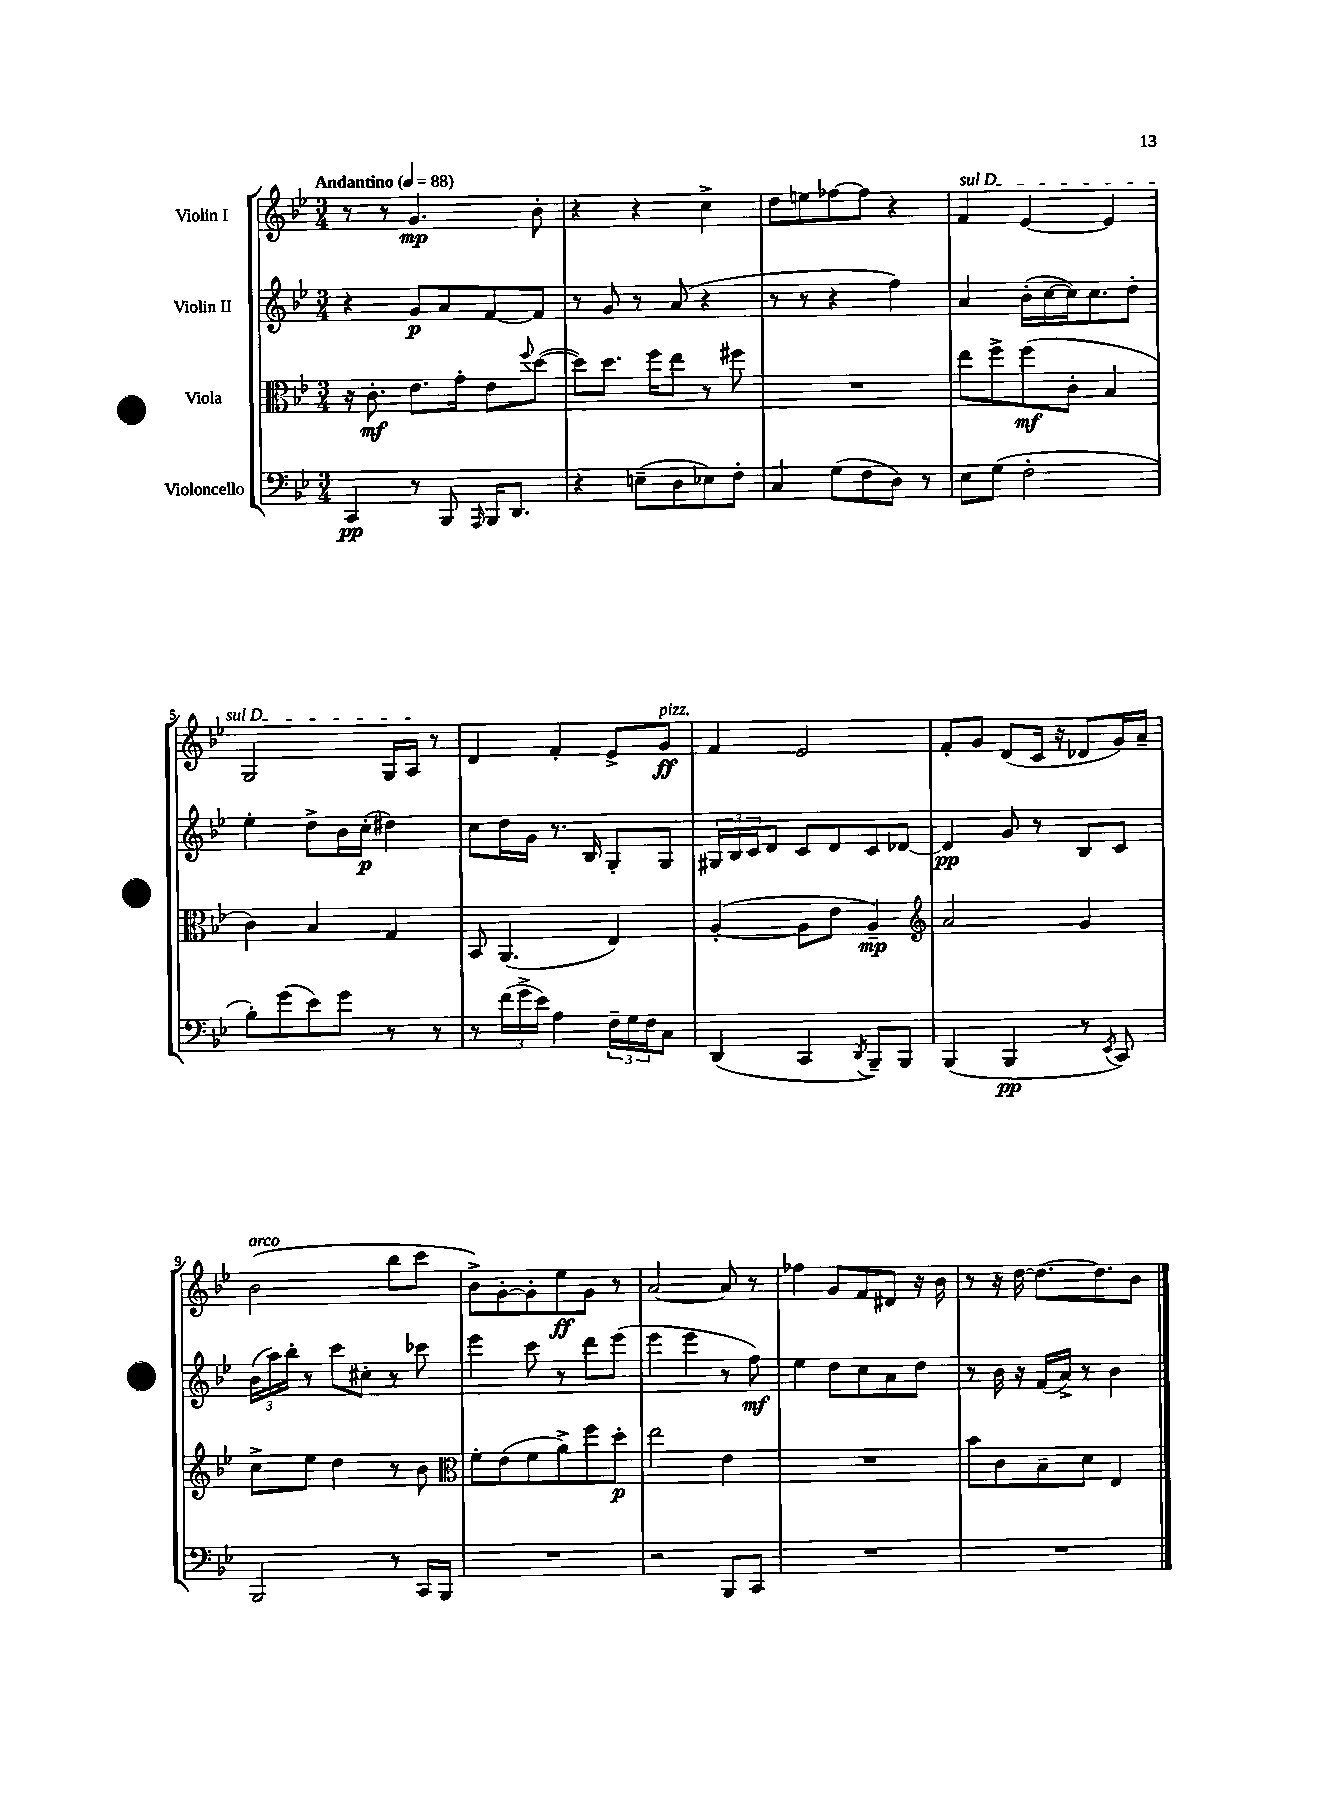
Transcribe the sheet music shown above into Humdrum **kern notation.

**kern	**dynam	**kern	**dynam	**kern	**dynam	**kern	**dynam
*part4	*part4	*part3	*part3	*part2	*part2	*part1	*part1
*staff4	*staff4	*staff3	*staff3	*staff2	*staff2	*staff1	*staff1
*I"Violoncello	*	*I"Viola	*	*I"Violin II	*	*I"Violin I	*
*clefF4	*	*clefC3	*	*clefG2	*	*clefG2	*
*k[b-e-]	*	*k[b-e-]	*	*k[b-e-]	*	*k[b-e-]	*
*M3/4	*	*M3/4	*	*M3/4	*	*M3/4	*
*MM88	*	*MM88	*	*MM88	*	*MM88	*
=1	=1	=1	=1	=1	=1	=1	=1
!	!	!	!	!	!	!LO:TX:a:B:t=Andantino	!
4CC/	pp	16r	.	4r	.	8r	.
.	.	8.c'\	mf	.	.	.	.
.	.	.	.	.	.	8r	.
8r	.	8.e-\L	.	8g/L	p	4.g/	mp
8BBB-/	.	.	.	8a/	.	.	.
.	.	16g'\Jk	.	.	.	.	.
16qqAAA/	.	.	.	.	.	.	.
16BBB-/KL	.	8e-\L	.	[8f/	.	.	.
8.DD/J	.	.	.	.	.	.	.
.	.	8qqff/	.	.	.	.	.
.	.	([8dd\J	.	8f/J]	.	8b-'\	.
=2	=2	=2	=2	=2	=2	=2	=2
4r	.	8dd\L])	.	8r	.	4r	.
.	.	8.dd\J	.	8g/	.	.	.
(8En~\L	.	.	.	8r	.	4r	.
.	.	16ff\KL	.	.	.	.	.
8D\	.	8ee-\J	.	(8a/	.	.	.
8E-X\)	.	8r	.	4r	.	4cc^\	.
8F'\J	.	8ff#X\	.	.	.	.	.
=3	=3	=3	=3	=3	=3	=3	=3
4C/	.	2.r	.	8r	.	8dd\L	.
.	.	.	.	8r	.	8een\	.
(8G\L	.	.	.	4r	.	[8ff-X\	.
8F\	.	.	.	.	.	8ff-\J]	.
8D\J)	.	.	.	4ff\)	.	4r	.
8r	.	.	.	.	.	.	.
=4	=4	=4	=4	=4	=4	=4	=4
!	!	!	!	!	!	!LO:TX:a:i:t=sul D	!
8E-\L	.	8ee-\L	.	4a/	.	4f/	.
(8G\J	.	8ff^\	.	.	.	.	.
2F'\	.	(8ff\	mf	(16b-'\LL	.	[4e-/	.
.	.	.	.	[16cc\	.	.	.
.	.	8c'\J	.	16cc\J])	.	.	.
.	.	.	.	8.cc\	.	.	.
.	.	4B-/	.	.	.	4e-/]	.
.	.	.	.	8dd'\J	.	.	.
!!LO:LB:g=z
=5	=5	=5	=5	=5	=5	=5	=5
8B-'\L)	.	4c\)	.	4ee-'\	.	2G/	.
(8g\	.	.	.	.	.	.	.
8e-\)	.	4B-/	.	8dd^\L	.	.	.
8g\J	.	.	.	16b-\L	.	.	.
.	.	.	.	(16cc'\JJ	p	.	.
8r	.	4G/	.	4dd#X\)	.	16G/LL	.
.	.	.	.	.	.	16A/JJ	.
8r	.	.	.	.	.	8r	.
=6	=6	=6	=6	=6	=6	=6	=6
8r	.	8BB-/	.	8cc\L	.	4d/	.
(24f\LL	.	(4.AA/	.	16dd\L	.	.	.
24g^\	.	.	.	.	.	.	.
.	.	.	.	16g\JJ	.	.	.
24e-\JJ)	.	.	.	.	.	.	.
4A\	.	.	.	8.r	.	4f'/	.
.	.	.	.	16B-/	.	.	.
24F~\LL	.	4E-/)	.	8G'/L	.	8e-^/L	.
24G\	.	.	.	.	.	.	.
24F\J	.	.	.	.	.	.	.
!	!	!	!	!	!	!LO:TX:a:i:t=pizz.	!
8C\J	.	.	.	8G/J	.	8g/J	ff
=7	=7	=7	=7	=7	=7	=7	=7
(4DD/	.	([4A'/	.	24G#X/LL	.	4f/	.
.	.	.	.	24B-/	.	.	.
.	.	.	.	24c/J	.	.	.
.	.	.	.	8d/J	.	.	.
4CC/	.	8A\L]	.	8c/L	.	2e-/	.
.	.	8e-\J	.	8d/	.	.	.
8qDD/	.	.	.	.	.	.	.
8BBB-~/L)	.	4A~/)	mp	8c/	.	.	.
8BBB-/J	.	.	.	[8d-X/J	.	.	.
=8	=8	=8	=8	=8	=8	=8	=8
*	*	*clefG2	*	*	*	*	*
(4BBB-/	.	2a/	.	4d-/]	pp	8f'/L	.
.	.	.	.	.	.	8g/J	.
4BBB-/	pp	.	.	8g/	.	(8d/L	.
.	.	.	.	8r	.	16c/Jk	.
.	.	.	.	.	.	16r	.
8r	.	4g/	.	8B-/L	.	8d-X/L	.
8qEE-/	.	.	.	.	.	.	.
8CC/)	.	.	.	8c/J	.	16g/L)	.
.	.	.	.	.	.	16a~/JJ	.
!!LO:LB:g=z
=9	=9	=9	=9	=9	=9	=9	=9
!	!	!	!	!	!	!LO:TX:a:i:t=arco	!
2BBB-/	.	8cc^\L	.	(24b-\LL	.	(2b-\	.
.	.	.	.	24aa\)	.	.	.
.	.	.	.	24bb-'\JJ	.	.	.
.	.	8ee-\J	.	8r	.	.	.
.	.	4dd\	.	8ccc\L	.	.	.
.	.	.	.	8cc#X'\J	.	.	.
8r	.	8r	.	8r	.	8bb-\L	.
16CC/LL	.	8b-\	.	8ccc-X\	.	8ccc\J	.
16BBB-/JJ	.	.	.	.	.	.	.
=10	=10	=10	=10	=10	=10	=10	=10
*	*	*clefC3	*	*	*	*	*
2.r	.	8f'\L	.	4eee-\	.	8b-^\L)	.
.	.	(8e-\	.	.	.	[8g'\	.
.	.	8f\	.	8ccc\	.	8g'\]	.
.	.	8a^\)	.	8r	.	8ee-\	ff
.	.	8ff\	.	8ddd\L	.	8g\J	.
.	.	8dd'\J	p	(8eee-\J	.	8r	.
=11	=11	=11	=11	=11	=11	=11	=11
2r	.	2ee-\	.	4eee-\	.	[2a/	.
.	.	.	.	4eee-\	.	.	.
8BBB-/L	.	4e-\	.	8r	.	8a/]	.
8CC/J	.	.	.	8ff\)	mf	8r	.
=12	=12	=12	=12	=12	=12	=12	=12
2.r	.	2.r	.	4ee-\	.	4ff-X\	.
.	.	.	.	8dd\L	.	8g/L	.
.	.	.	.	8cc\	.	8f/	.
.	.	.	.	8a\	.	8d#X/J	.
.	.	.	.	8dd\J	.	16r	.
.	.	.	.	.	.	16b-\	.
=13	=13	=13	=13	=13	=13	=13	=13
2.r	.	8b-\L	.	8r	.	8r	.
.	.	8c\	.	16b-\	.	16r	.
.	.	.	.	16r	.	[16dd\	.
.	.	8B-~\	.	(16f/LL	.	8.dd\L_	.
.	.	.	.	16a^/JJ)	.	.	.
.	.	8d\J	.	8r	.	.	.
.	.	.	.	.	.	8.dd\]	.
.	.	4E-/	.	4b-\	.	.	.
.	.	.	.	.	.	8b-\J	.
==	==	==	==	==	==	==	==
*-	*-	*-	*-	*-	*-	*-	*-
